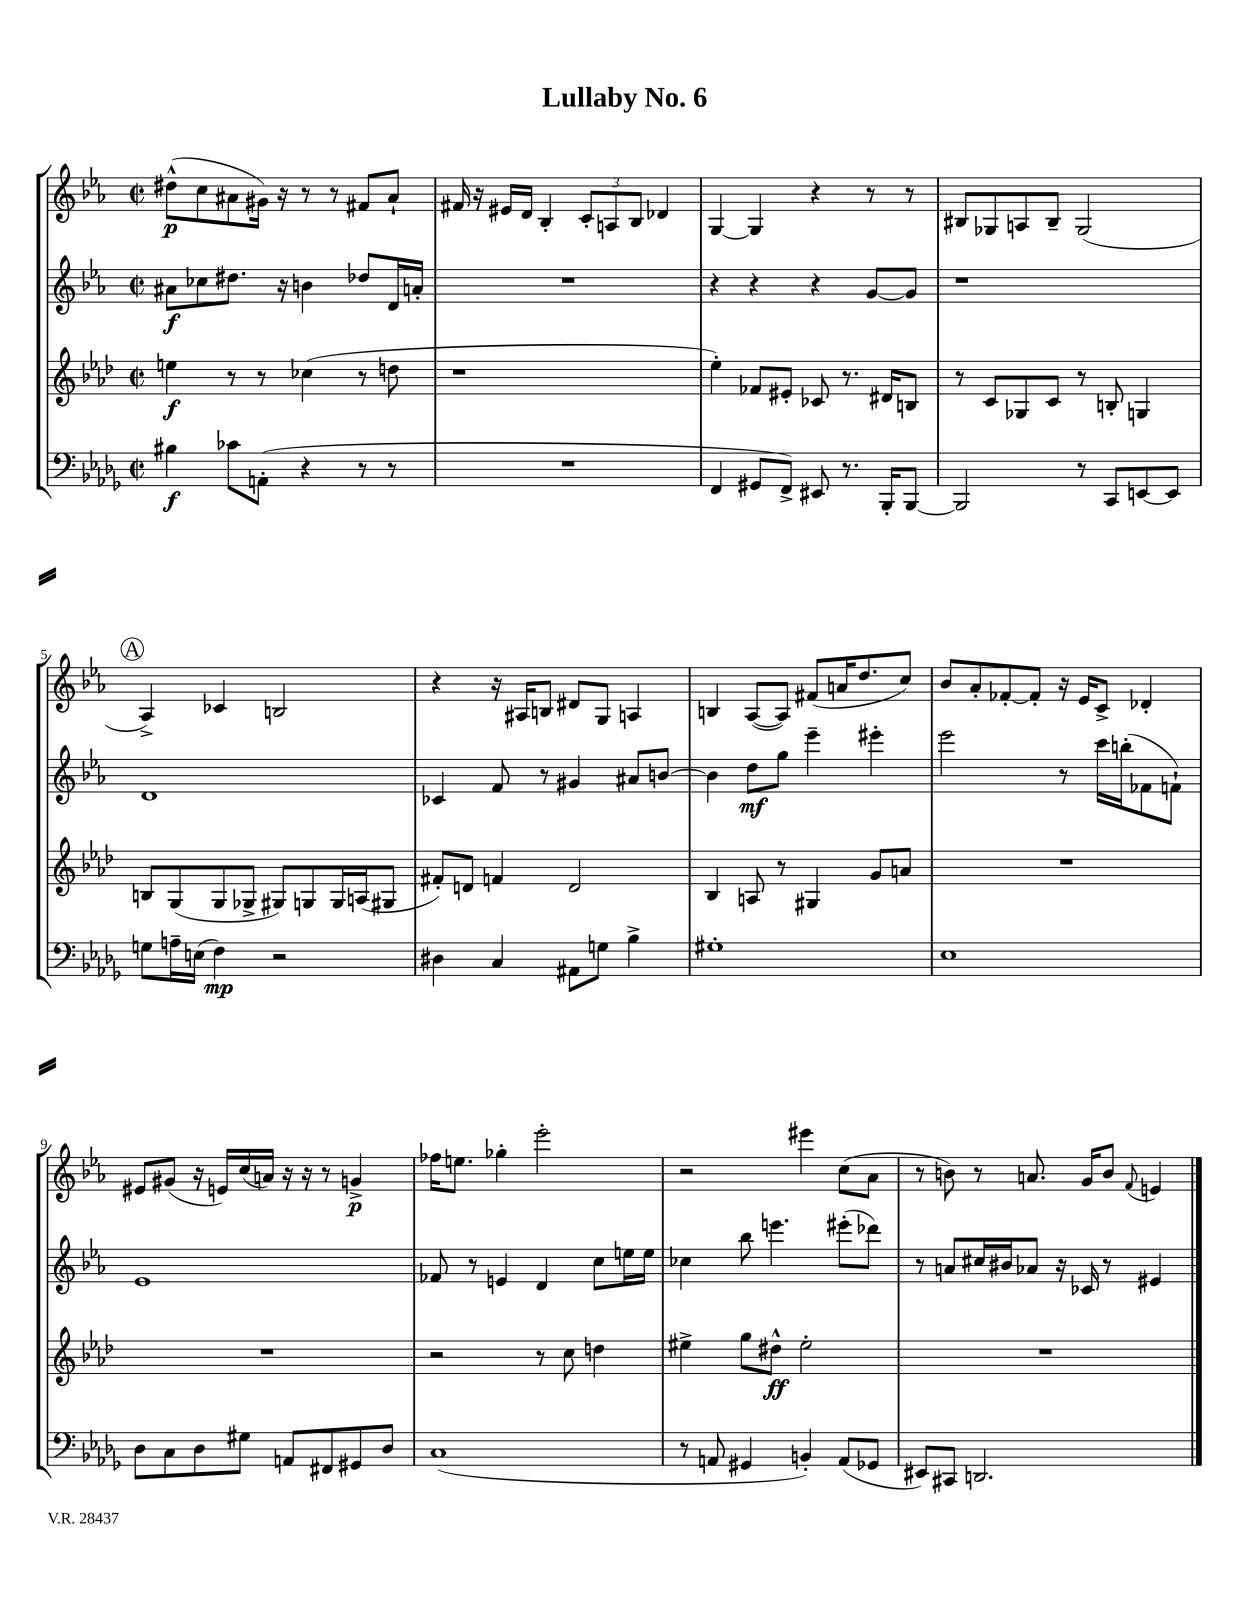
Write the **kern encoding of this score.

**kern	**kern	**kern	**kern
*staff4	*staff3	*staff2	*staff1
*clefF4	*clefG2	*clefG2	*clefG2
*k[b-e-a-d-g-]	*k[b-e-a-d-]	*k[b-e-a-]	*k[b-e-a-]
*M2/2	*M2/2	*M2/2	*M2/2
*met(c|)	*met(c|)	*met(c|)	*met(c|)
4B#\	4ee\	8a#\L	(8dd#^^\L
.	.	8cc-\	8cc\
8c-\L	8r	8.dd#\J	8a#\
(8AA'\J	8r	.	16g#\Jk)
.	.	16r	16r
4r	(4cc-\	4b\	8r
.	.	.	8r
8r	8r	8dd-/L	8f#/L
8r	8dd\	16d/L	8a#`/J
.	.	16a'/JJ	.
=	=	=	=
1r	1r	1r	16f#/
.	.	.	16r
.	.	.	16e#/LL
.	.	.	16d/JJ
.	.	.	4B-'/
.	.	.	12c'/L
.	.	.	12A/
.	.	.	12B-/J
.	.	.	4d-/
=	=	=	=
4FF/	4ee-'\)	4r	[4G/
8GG#/L	8f-/L	4r	4G/]
8FF^/J)	8e#'/J	.	.
8EE#/	8c-/	4r	4r
8.r	8.r	.	.
.	.	[8g/L	8r
16BBB-'/LK	16d#/LK	.	.
[8BBB-/J	8B/J	8g/]J	8r
=	=	=	=
2BBB-/]	8r	1r	8B#/L
.	8c/L	.	8G-/
.	8G-/	.	8A/
.	8c/J	.	8B#~/J
8r	8r	.	(2G-/
8CC/L	8B'/	.	.
[8EE/	4G/	.	.
8EE/]J	.	.	.
=	=	=	=
8G\L	8B/L	1d	4A-^/)
16A~\L	(8G/	.	.
(16E\JJ	.	.	.
4F\)	8G/	.	4c-/
.	8G-^/J	.	.
2r	8G#/L)	.	2B/
.	8G/	.	.
.	16G/L	.	.
.	(16A/J	.	.
.	8G#/J	.	.
=	=	=	=
4D#\	8f#'/L)	4c-/	4r
.	8d/J	.	.
4C/	4f/	8f/	16r
.	.	.	16A#/LK
.	.	8r	8B/J
8AA#\L	2d/	4g#/	8d#/L
8G\J	.	.	8G/J
4B-^\	.	8a#/L	4A/
.	.	[8b/J	.
=	=	=	=
1G#'	4B-/	4b\]	4B/
.	8A/	8dd\L	([8A-/L
.	8r	8gg\J	8A-/]J)
.	4G#/	4eee-~\	(8f#/L
.	.	.	16a/K
.	.	.	8.dd/
.	8g/L	4eee#'\	.
.	8a/J	.	8cc/J)
=	=	=	=
1E-	1r	2eee-\	8b-/L
.	.	.	8a-'/
.	.	.	[8f-'/
.	.	.	8f-'/]J
.	.	8r	16r
.	.	.	16e-/LK
.	.	16ccc\LL	8c^/J
.	.	(16bb'\J	.
.	.	8f-\	4d-'/
.	.	8f`\J)	.
=	=	=	=
8D-\L	1r	1e-	8e#/L
8C\	.	.	(8g#/J
8D-\	.	.	16r
.	.	.	16e/LL)
8G#\J	.	.	(16cc/
.	.	.	16a/JJ)
8AA/L	.	.	16r
.	.	.	16r
8FF#/	.	.	8r
8GG#/	.	.	4g^/
8D-/J	.	.	.
=	=	=	=
(1C	2r	8f-/	16ff-\LK
.	.	.	8.ee\J
.	.	8r	.
.	.	4e/	4gg-'\
.	8r	4d/	2eee-'\
.	8cc\	.	.
.	4dd\	8cc\L	.
.	.	16ee\L	.
.	.	16ee\JJ	.
=	=	=	=
8r	4ee#^\	4cc-\	2r
8AA/	.	.	.
4GG#/	8gg\L	8bb-\	.
.	8dd#^^\J	4.eee\	.
4BB'/)	2ee#'\	.	4eee#\
(8AA/L	.	(8eee#'\L	(8cc\L
8GG-/J	.	8ddd-\J)	8a-\J
=	=	=	=
8EE#/L)	1r	8r	8r
8CC#/J	.	8a/L	8b\)
2.DD/	.	16cc#/L	8r
.	.	16b#/J	.
.	.	8a-/J	8.a/
.	.	16r	.
.	.	16c-/	16g/LK
.	.	8r	8b/J
.	.	.	8qqf/
.	.	4e#/	4e/
==	==	==	==
*-	*-	*-	*-
